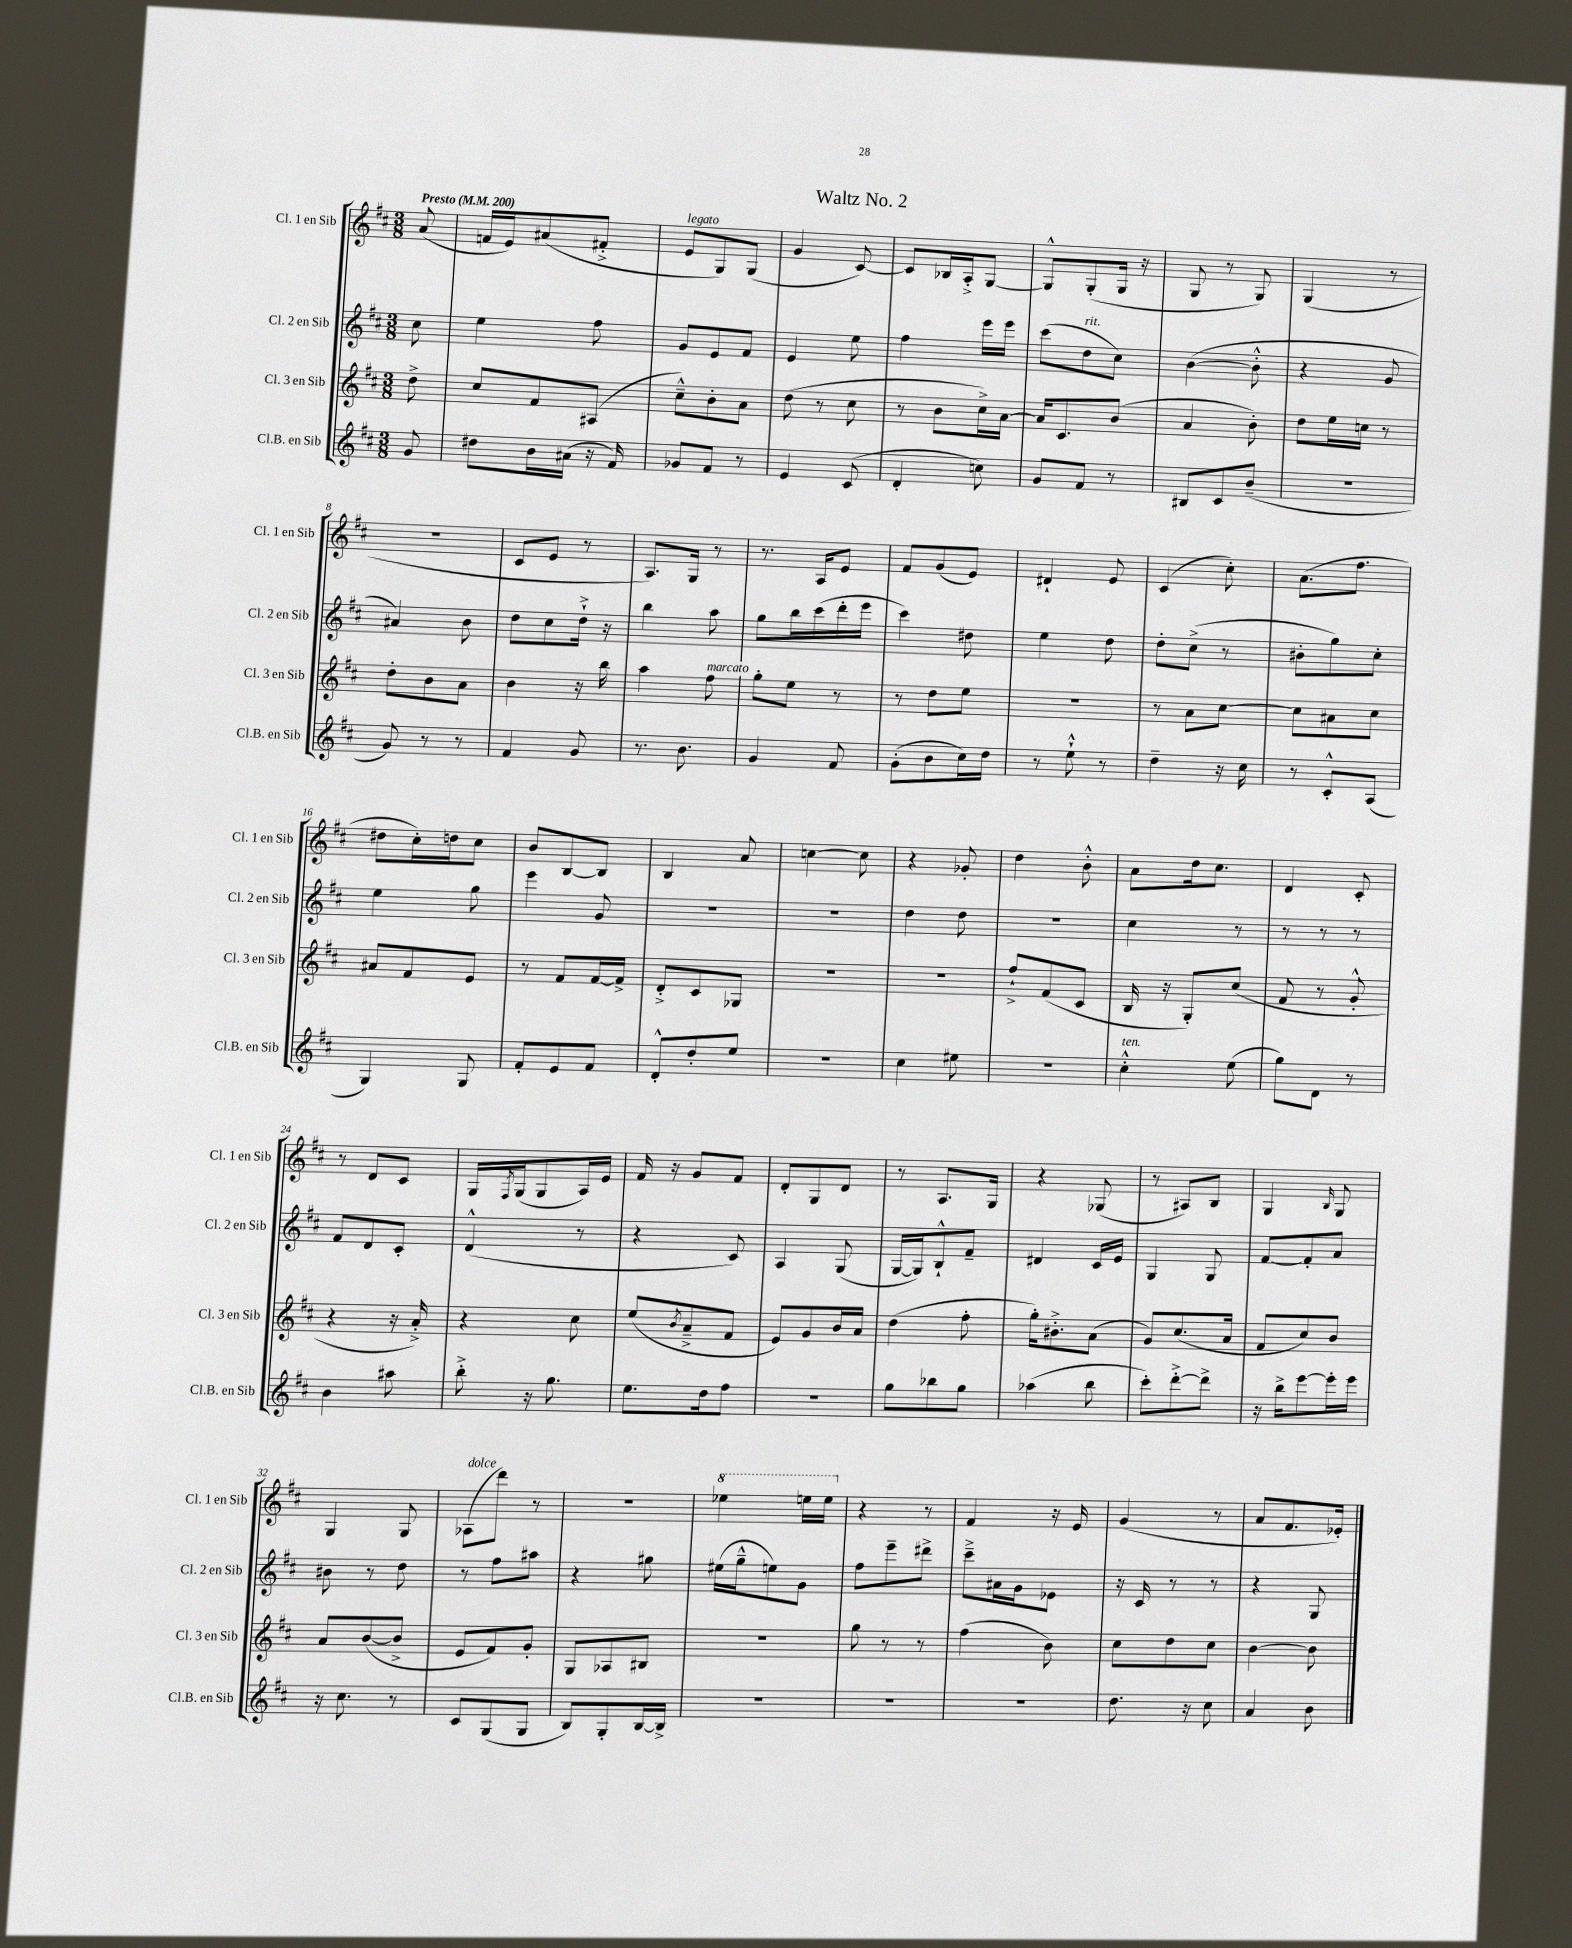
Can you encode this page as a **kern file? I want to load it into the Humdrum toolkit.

**kern	**kern	**kern	**kern
*staff4	*staff3	*staff2	*staff1
*clefG2	*clefG2	*clefG2	*clefG2
*k[f#c#]	*k[f#c#]	*k[f#c#]	*k[f#c#]
*M3/8	*M3/8	*M3/8	*M3/8
*MM200	*MM200	*MM200	*MM200
8g	8dd^	8cc#	(8a
=	=	=	=
8dd#	8cc#	4ee	16f
.	.	.	16e)
16b	8f#	.	(8a#
(16a#	.	.	.
16r	(8A#	8ff#	8f#'^
16f#)	.	.	.
=	=	=	=
8g-	8cc#~^^)	8g	8e
8f#	8b'	8e	8G)
8r	8a	8f#	(8G
=	=	=	=
4e	(8dd	4e	4g
.	8r	.	.
(8c#	8cc#	8ee	[8c#)
=	=	=	=
4d'	8r	4ff#	8c#]
.	8b	.	16B-
.	.	.	16A'^
8cc)	16cc#^)	16eee	[8G
.	[16a	16eee	.
=	=	=	=
8g	16a]	(8ccc#	8G^^]
.	8.c#	.	.
8f#	.	8dd	(8G'
8r	(8b	8cc#)	16G
.	.	.	16r
=	=	=	=
8B#	4a	([4b	8G
8c#	.	.	8r
(8b~	8b')	8b'^^]	8G)
=	=	=	=
4.r	8dd	4r	(4G
.	16ee	.	.
.	16cc	.	.
.	8r	8g	8r
=	=	=	=
8g)	8dd'	4a#)	4.r
8r	8b	.	.
8r	8a	8b	.
=	=	=	=
4f#	4b	8dd	8c#
.	.	8cc#	8e
8g	16r	16dd`^	8r
.	16bb	16r	.
=	=	=	=
8.r	4aa	4bb	8.A)
8.b	.	.	16G
.	8ff#	8aa	8r
=	=	=	=
4g	8gg'	8gg	8.r
.	8ee	16bb	.
.	.	(16ccc#	16A
8f#	8r	16ddd'	8e
.	.	16eee	.
=	=	=	=
(8g'	8r	4ccc#)	8f#
8b	8dd	.	(8g
16cc#)	8ee	8dd#	8e)
16dd	.	.	.
=	=	=	=
8r	4.r	4ee	4d#`
8ee`^^	.	.	.
8r	.	8dd	8e
=	=	=	=
4dd~	8r	8dd'	(4c#
.	8a	(8cc#^	.
16r	[8cc#	8r	8cc#')
16cc#	.	.	.
=	=	=	=
8r	8cc#]	8b#'	(8.a
8c#'^^	8a#	8gg)	.
.	.	.	8.ff#
(8A	8cc#	8cc#'	.
=	=	=	=
4G)	8a#	4ee	8dd#
.	8f#	.	16cc#')
.	.	.	16dd
8G	8e	8gg	8cc#
=	=	=	=
8f#'	8r	4eee	8b
8e	8f#	.	[8B
8f#	[16f#	8g	8B]
.	16f#^]	.	.
=	=	=	=
8d'^^	8d'^	4.r	4B
8dd'	8c#	.	.
8ee	8G-	.	8a
=	=	=	=
4.r	4.r	4.r	[4cc
.	.	.	8cc]
=	=	=	=
4cc#	4.r	4dd	4r
8ee#	.	8dd	8g-'
=	=	=	=
4.r	8ff#`^	4.r	4dd
.	(8f#	.	.
.	8c#	.	8b'^^
=	=	=	=
4cc#'^^	16B	4cc#	8a
.	16r	.	.
.	8G')	.	16dd
.	.	.	8.cc#
(8ee	(8cc#	8r	.
=	=	=	=
8gg)	8f#	8r	4d
8d	8r	8r	.
8r	8g'^^	8r	8c#'
=	=	=	=
4b	4r	8f#	8r
.	.	8d	8d
8aa#	16r	8c#'	8c#
.	16a'^)	.	.
=	=	=	=
8bb'^	4r	(4d^^	16G
.	.	.	8qF#
.	.	.	(16G
16r	.	.	8G
8.gg	.	.	.
.	8cc#	8r	16A)
.	.	.	16e
=	=	=	=
8.ee	(8ee	4r	16f#
.	.	.	16r
.	8qb	.	.
.	8a~^	.	8g
16dd	.	.	.
8ff#	8f#	8c#)	8f#
=	=	=	=
4.r	8e)	4A	8d'
.	8g	.	8G
.	16b	(8G	8d
.	16a	.	.
=	=	=	=
8gg	(4dd	[16G	8r
.	.	16G])	.
8bb-	.	8B`^^	8.A
8gg	8ff#'	8f#~	.
.	.	.	16G
=	=	=	=
(4aa-	16gg')	4d#	4r
.	8.b#'^	.	.
8bb	(8a	16c#	(8G-
.	.	16e	.
=	=	=	=
8ccc#')	8g)	4G	8r
[8ddd'^	(8.cc#	.	8A#)
8ddd^]	.	8G	8B
.	16a	.	.
=	=	=	=
16r	8f#	[8f#	4G
16bb^	.	.	.
[8eee	8cc#)	8f#']	.
.	.	.	16qqB
16eee']	8b	8a	8G
16eee	.	.	.
=	=	=	=
16r	8a	8b#	4G
8.cc#	.	.	.
.	([8b	8r	.
8r	8b^]	8dd	8G
=	=	=	=
8c#	8e	8r	(8A-
(8G	8f#)	8ff#	8ddd)
8G	8g'	8aa#	8r
=	=	=	=
8B)	8G	4r	4.r
8G'	8A-	.	.
[16B	8B#	8gg#	.
16B^]	.	.	.
=	=	=	=
4.r	4.r	(16ee#	4eee-
.	.	16gg~^^	.
.	.	8ee)	.
.	.	8g	16eee
.	.	.	16eee
=	=	=	=
4.r	8gg	8ff#	4r
.	8r	8eee~	.
.	8r	8ddd#^	8r
=	=	=	=
4.r	(4ff#	8ccc#~^	4f#
.	.	16a#	.
.	.	16g	.
.	8b)	8e-	16r
.	.	.	16e
=	=	=	=
8.dd	8cc#	16r	(4g
.	.	16c#	.
.	8dd	8r	.
16r	.	.	.
8cc#	8cc#	8r	8r
=	=	=	=
4a	[4b	4r	8a
.	.	.	8.f#
8b	8b]	8G	.
.	.	.	16e-')
==	==	==	==
*-	*-	*-	*-
